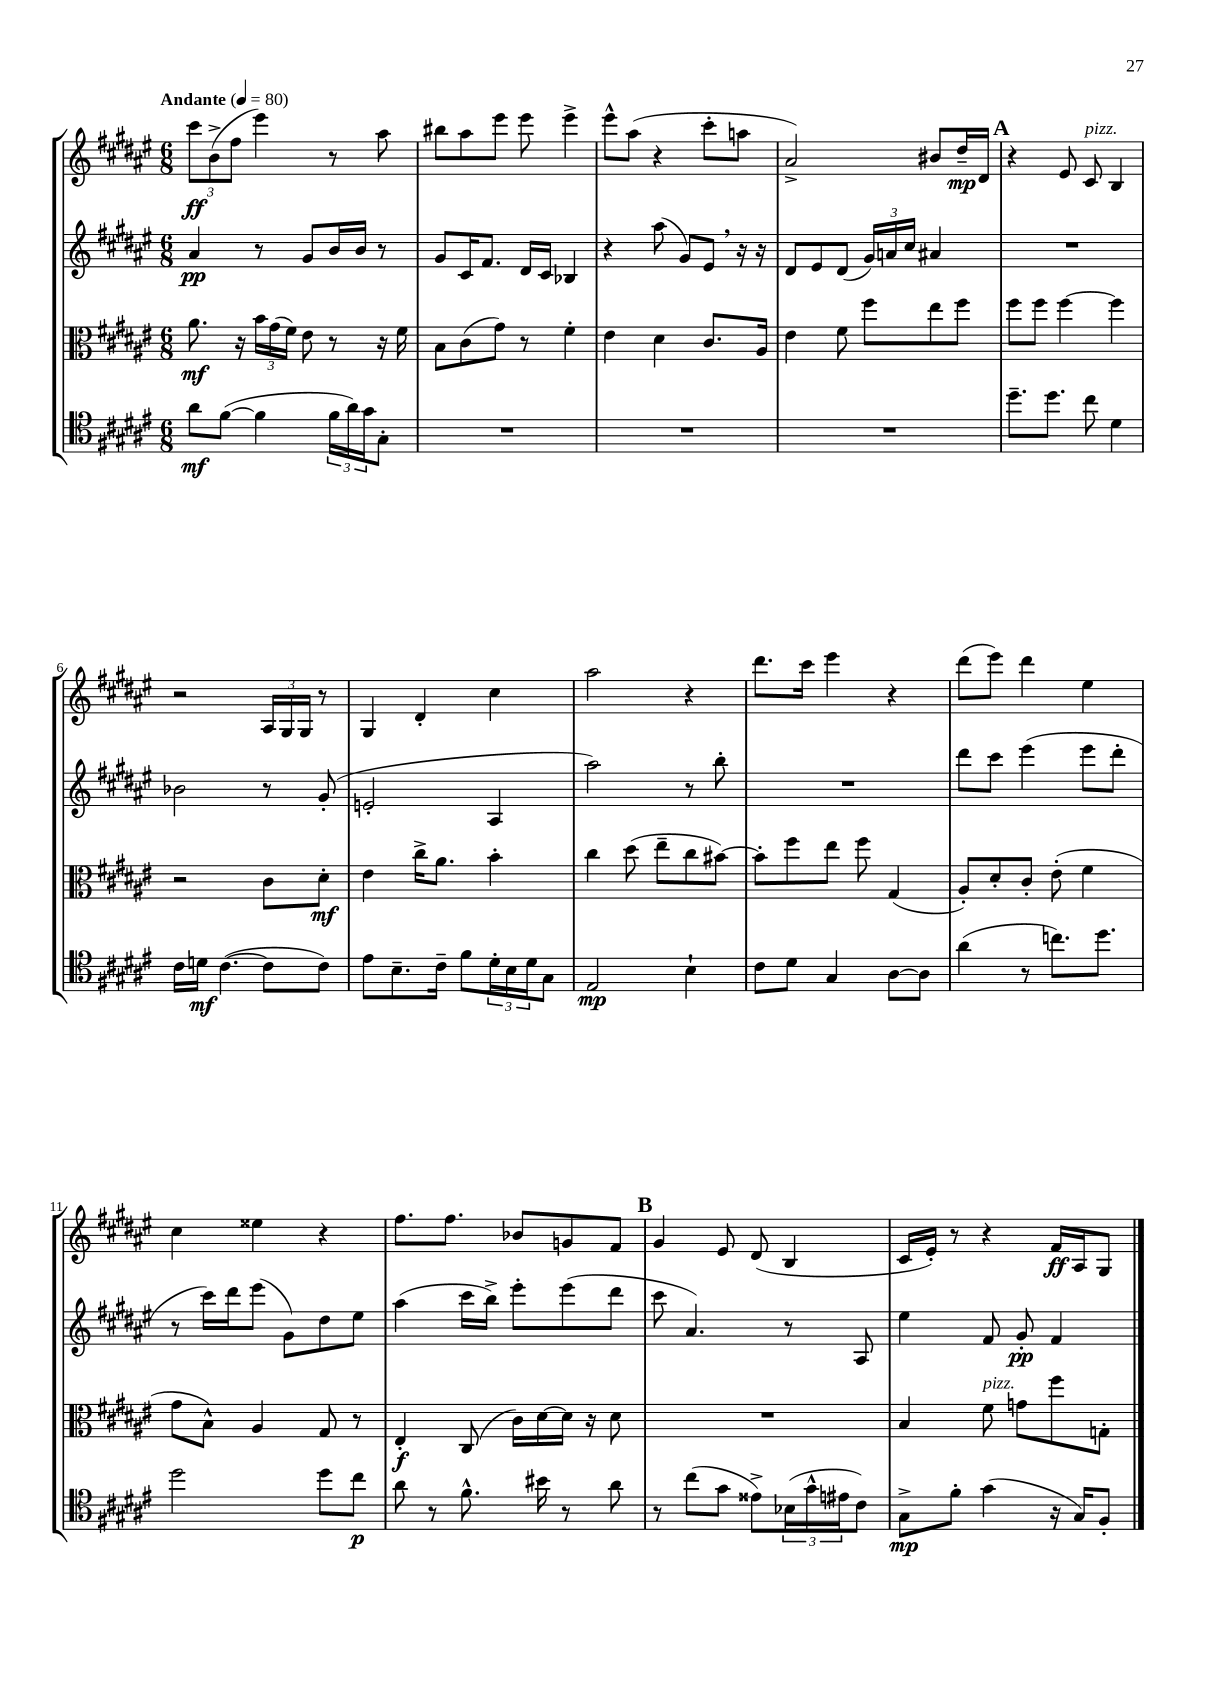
<<
\new StaffGroup <<
\new Staff = "s0" {
    \clef treble \key fis \major \numericTimeSignature \time 6/8 \tempo "Andante" 4 = 80
    \tuplet 3/2 { cis'''8\ff b'8->( fis''8 } eis'''4) r8 ais''8 |
    bis''8 ais''8 eis'''8 eis'''8 eis'''4-> |
    eis'''8-^ ais''8( r4 cis'''8-. a''8 |
    ais'2->) bis'8 dis''16--\mp dis'16 |
    \mark \markup { \bold "A" } r4 eis'8 cis'8^\markup { \italic "pizz." } b4 |
    r2 \tuplet 3/2 { ais16 gis16 gis16 } r8 |
    gis4 dis'4-. cis''4 |
    ais''2 r4 |
    dis'''8. cis'''16 eis'''4 r4 |
    dis'''8( eis'''8) dis'''4 eis''4 |
    cis''4 eisis''4 r4 |
    fis''8. fis''8. bes'8 g'8 fis'8 |
    \mark \markup { \bold "B" } gis'4 eis'8 dis'8( b4 |
    cis'16 eis'16-.) r8 r4 fis'16\ff ais16 gis8 \bar "|." |
}
\new Staff = "s1" {
    \clef treble \key fis \major \numericTimeSignature \time 6/8
    ais'4\pp r8 gis'8 b'16 b'16 r8 |
    gis'8 cis'16 fis'8. dis'16 cis'16 bes4 |
    r4 ais''8( gis'8) eis'8 \breathe r16 r16 |
    dis'8 eis'8 dis'8( \tuplet 3/2 { gis'16) a'16 cis''16 } ais'4 |
    \mark \markup { \bold "A" } R2. |
    bes'2 r8 gis'8-.( |
    e'2-. ais4 |
    ais''2) r8 b''8-. |
    R2. |
    dis'''8 cis'''8 eis'''4( eis'''8 dis'''8-. |
    r8 cis'''16) dis'''16 eis'''8( gis'8) dis''8 eis''8 |
    ais''4( cis'''16 b''16->) eis'''8-. eis'''8( dis'''8 |
    \mark \markup { \bold "B" } cis'''8 ais'4.) r8 ais8 |
    eis''4 fis'8 gis'8-.\pp fis'4 \bar "|." |
}
\new Staff = "s2" {
    \clef alto \key fis \major \numericTimeSignature \time 6/8
    ais'8.\mf r16 \tuplet 3/2 { b'16 gis'16( fis'16) } eis'8 r8 r16 fis'16 |
    b8 cis'8( gis'8) r8 fis'4-. |
    eis'4 dis'4 cis'8. ais16 |
    eis'4 fis'8 fis''8 eis''8 fis''8 |
    \mark \markup { \bold "A" } fis''8 fis''8 fis''4~ fis''4 |
    r2 cis'8 dis'8-.\mf |
    eis'4 cis''16-> ais'8. b'4-. |
    cis''4 dis''8( eis''8-- cis''8 bis'8~) |
    bis'8-. fis''8 eis''8 fis''8 gis4( |
    ais8-.) dis'8-. cis'8-. eis'8-.( fis'4 |
    gis'8 b8-^) ais4 gis8 r8 |
    eis4-.\f cis8( cis'16) dis'16~ dis'16 r16 dis'8 |
    \mark \markup { \bold "B" } R2. |
    b4 fis'8^\markup { \italic "pizz." } g'8 fis''8 g8-. \bar "|." |
}
\new Staff = "s3" {
    \clef tenor \key fis \major \numericTimeSignature \time 6/8
    ais'8\mf fis'8~( fis'4 \tuplet 3/2 { fis'16 ais'16) gis'16 } gis8-. |
    R2. |
    R2. |
    R2. |
    \mark \markup { \bold "A" } dis''8.-- dis''8. cis''8 dis'4 |
    cis'16 d'16\mf cis'4.~( cis'8 cis'8) |
    eis'8 b8.-- cis'16-- fis'8 \tuplet 3/2 { dis'16-. b16 dis'16 } gis8 |
    eis2\mp b4-! |
    cis'8 dis'8 gis4 ais8~ ais8 |
    ais'4( r8 c''8.) dis''8. |
    dis''2 dis''8 cis''8\p |
    ais'8 r8 fis'8.-^ bis'16 r8 ais'8 |
    \mark \markup { \bold "B" } r8 cis''8( gis'8 eisis'8->) \tuplet 3/2 { bes16( gis'16-^ eis'16 } cis'8) |
    gis8->\mp fis'8-. gis'4( r16 gis16) fis8-. \bar "|." |
}
>>
>>
